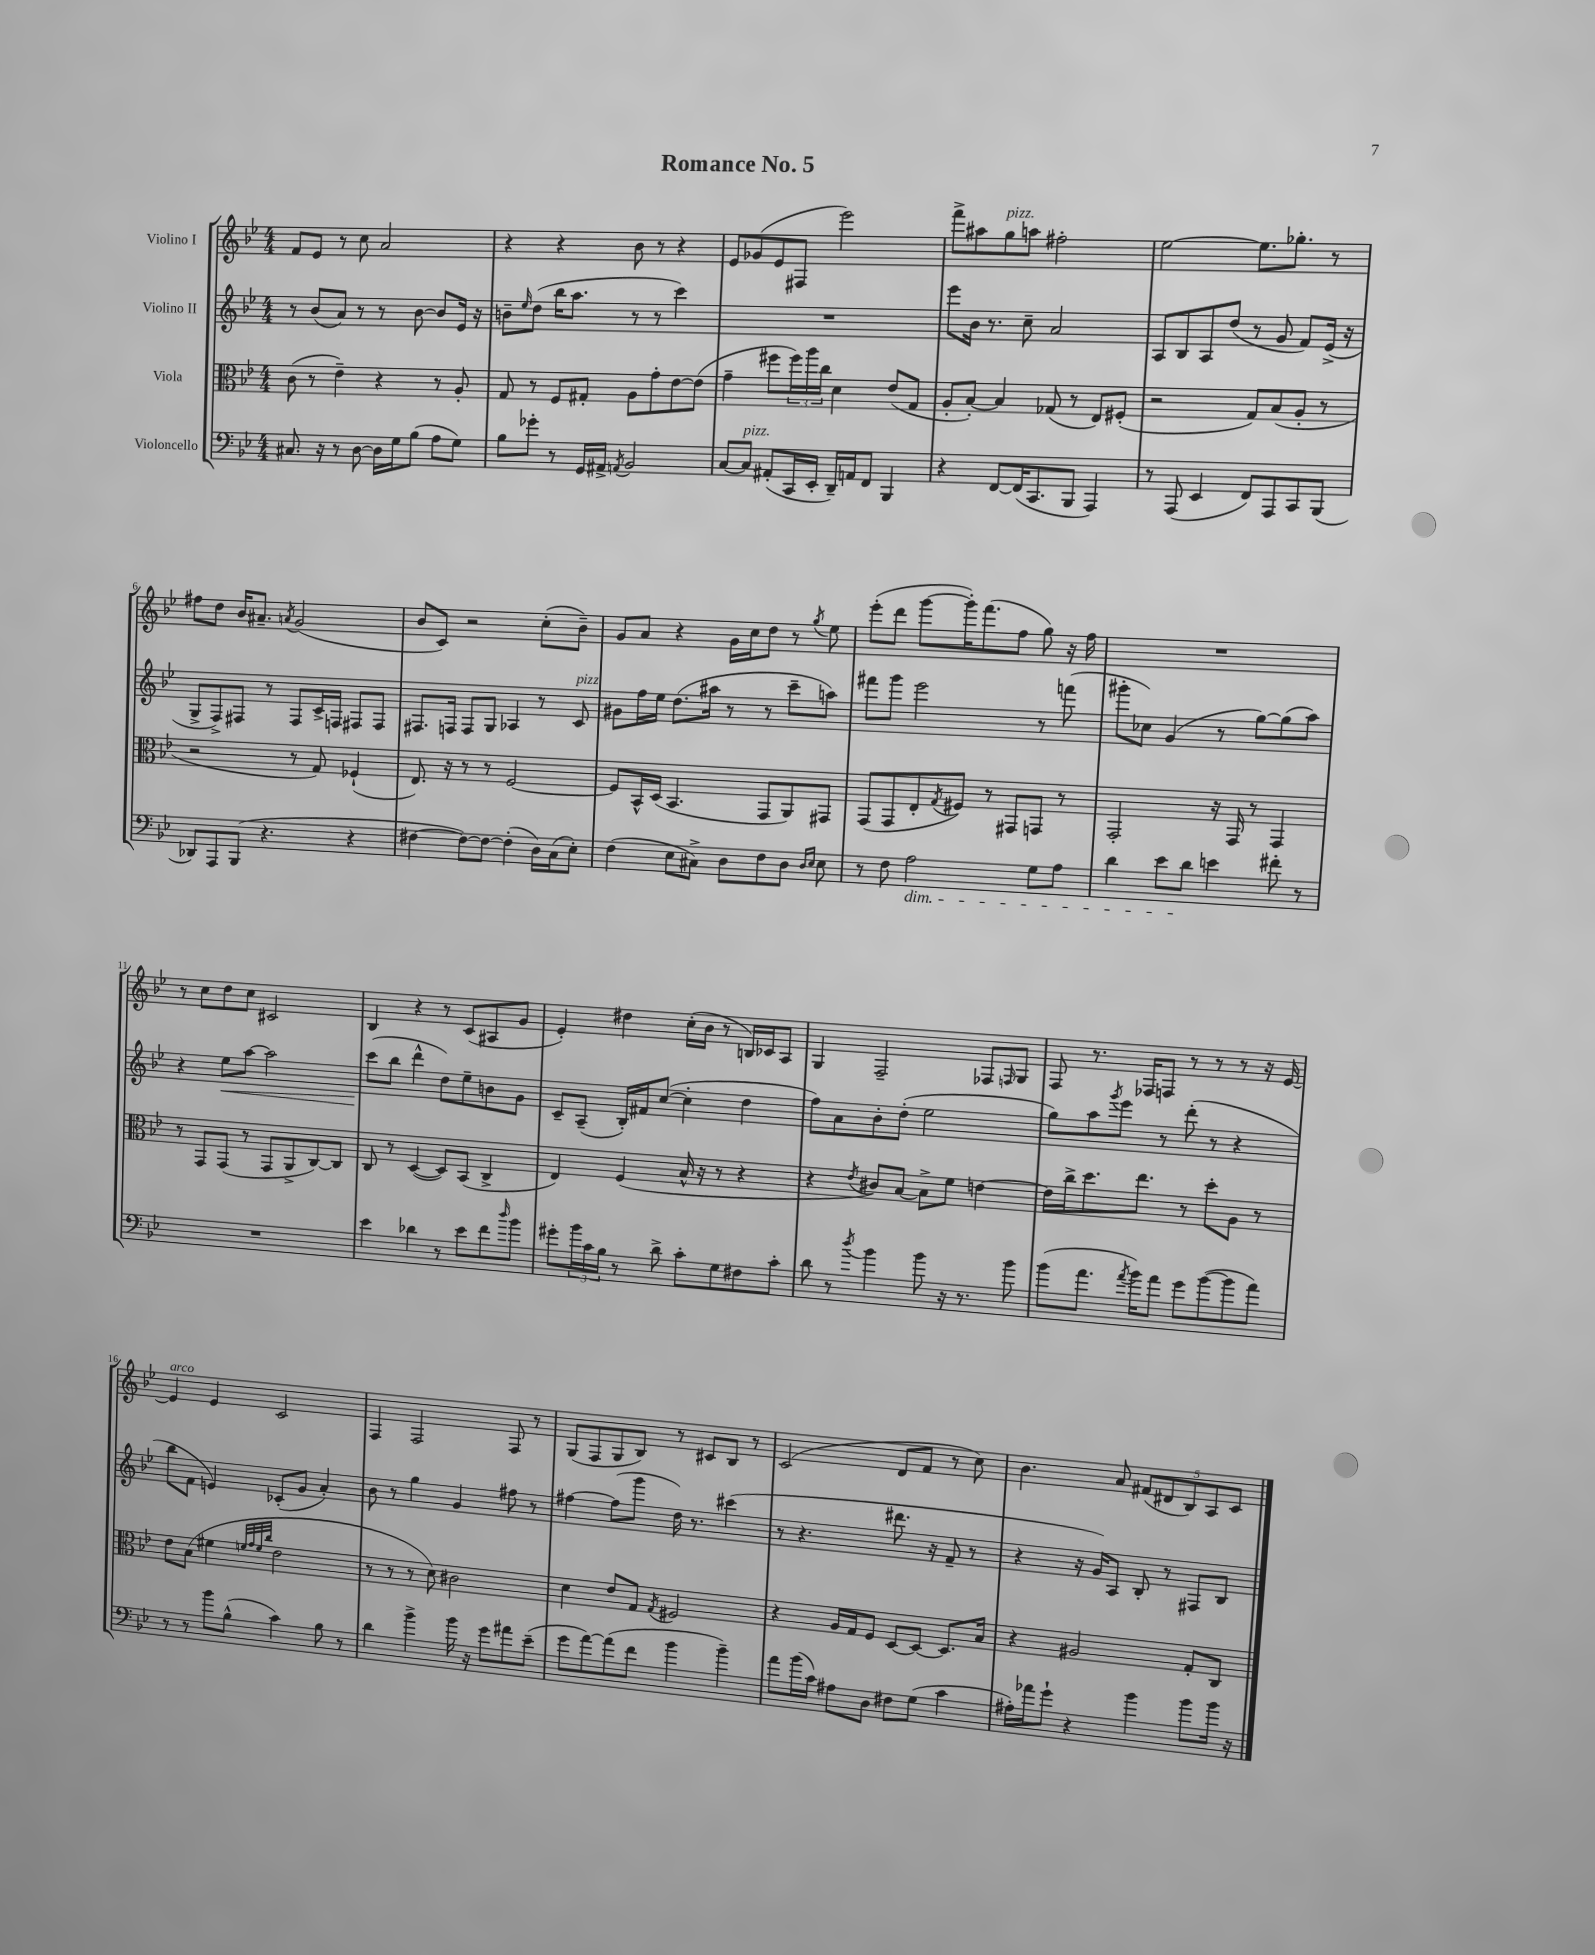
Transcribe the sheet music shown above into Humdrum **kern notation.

**kern	**kern	**kern	**kern
*staff4	*staff3	*staff2	*staff1
*clefF4	*clefC3	*clefG2	*clefG2
*k[b-e-]	*k[b-e-]	*k[b-e-]	*k[b-e-]
*M4/4	*M4/4	*M4/4	*M4/4
8.C#	(8c	8r	8f
.	8r	(8b-	8e-
16r	.	.	.
8r	4e-~)	8a)	8r
[8D	.	8r	8cc
16D]	4r	8r	2a
16G	.	.	.
(8B-	.	[8b-	.
8A	8r	8b-]	.
8G)	8A'	16e-	.
.	.	16r	.
=	=	=	=
8B-	8G	8b~	4r
.	.	16qqee-	.
8g-'	8r	(8dd	.
8r	8F	16bb-	4r
.	.	8.aa	.
16GG	8G#'	.	.
16AA#^	.	.	.
8qAA	.	.	.
2BB-	8A	8r	8b-
.	8g'	8r	8r
.	[8e-	4ccc)	4r
.	(8e-]	.	.
=	=	=	=
[8C	4g~	1r	8e-
8C]	.	.	(8g-
(8AA#'	8ff#	.	8e-
16CC	24ff#)	.	8F#
.	24aa	.	.
16EE-'	.	.	.
.	24cc	.	.
16DD~)	4d	.	2eee-)
16AA	.	.	.
8FF	.	.	.
4BBB-	(8e-	.	.
.	8G	.	.
=	=	=	=
4r	8A'	8eee-	8fff^
.	[8B-')	16b-	8aa#
.	.	8.r	.
[8FF	4B-]	.	8gg
(16FF]	.	8cc~	8aa
8.CC	.	.	.
.	(8G-	2a	2ff#'
8BBB-	8r	.	.
4AAA)	8E-)	.	.
.	(8F#'	.	.
=	=	=	=
8r	2r	8A	[2ee-
(8AAA	.	8B-	.
4EE-	.	8A	.
.	.	(8dd	.
8FF)	8G)	8r	8.ee-]
8AAA	(8B-	8g	.
.	.	.	8.gg-'
8CC	8A'	8f)	.
(8BBB-	8r	(16e-^	8r
.	.	16r	.
=	=	=	=
8DD-)	2r	8G^	8ff#
8AAA	.	8F^)	8dd
(8BBB-	.	8F#	16b-
.	.	.	8.a#~
4.r	.	8r	.
.	.	.	8qa
.	8r	8F#	(2g
.	8G)	16c^	.
.	.	16F	.
4r	(4F-`	8F#	.
.	.	8F#	.
=	=	=	=
[4F#	8.E-)	8.F#	8b-
.	.	.	8c)
.	16r	16F	.
8F#_)	8r	8F	2r
8F#_	8r	8G	.
(4F#']	[2F	4A-	.
16D)	.	8r	(8cc'
(16C	.	.	.
8E-')	.	8c	8b-~)
=	=	=	=
(4F	8F]	8g#	8g
.	16BB-^^	16ff	8a
.	(16D	16ee-	.
8E-	4.BB-	(8.dd	4r
8C#^)	.	.	.
.	.	16aa#	.
8D	.	8r	16g
.	.	.	16cc
8F	8GG	8r	8dd
8D	8AA)	8ccc~	8r
16qqD	.	.	.
16qqE-	.	.	8qgg
8E-	8GG#	8aa)	8ee-
=	=	=	=
8r	(8GG	8fff#	(8eee-'
8F	8GG	8ggg	8ddd
2A	8E-'	2eee-	[8ggg
.	8qG	.	.
.	8F#)	.	16ggg'])
.	.	.	(8.fff
.	8r	.	.
.	8GG#	.	8ff
8G	8GG	8r	8gg)
8A	8r	(8fff	16r
.	.	.	16ff
=	=	=	=
4d	2GG'	8ggg#'	1r
.	.	8cc-)	.
8e-	.	(4g	.
8d	.	.	.
4e	16r	8r	.
.	16GG	.	.
.	8r	[8gg)	.
8f#'	4GG	(8gg]	.
8r	.	8aa)	.
=	=	=	=
1r	8r	4r	8r
.	8GG	.	8cc
.	(8GG	8ee-	8dd
.	8r	[8aa	8cc
.	8GG	2aa]	2c#
.	8AA^	.	.
.	[8C)	.	.
.	8C]	.	.
=	=	=	=
4e-	8C	(8ccc	4B-
.	8r	8bb-	.
4d-	([4D	4ddd^^	4r
8r	8D])	8dd)	8r
8e-	(8BB-	8ee-~	(8c
8f	4C^	8b	8A#
16qqdd	.	.	.
8b-	.	8g	8g
=	=	=	=
8g#'	4E-)	8c~	4e-')
24b-	.	(8A~	.
24c	.	.	.
24B-	.	.	.
8r	(4F	16B-')	4dd#
.	.	16f#	.
8d^	.	([8cc	.
8c'	16B-^^	4cc']	(16cc'
.	16r	.	16b-
8G	8r	.	8r
8F#	4r	4dd	16B)
.	.	.	16c-
8c'	.	.	8A
=	=	=	=
8d	4r	8ff)	4G
8r	.	8a	.
8qdd	8qe-	.	.
4b-	8c#)	8b-'	2F~
.	[8B-	(8dd'	.
8b-	8B-^]	2ee-	.
16r	8f	.	.
8.r	.	.	.
.	[4e	.	8F-
.	.	.	16qqF
8b-	.	.	8G
=	=	=	=
(8b-	16e]	8gg)	8F
.	16cc^	.	.
8.a	8.dd	8aa	8.r
.	.	8qggg	.
.	.	8eee-	.
8qa	.	.	.
16b-)	8.ee-	.	16F-
8a	.	8r	8F
8g	8r	(8ddd'	8r
([8b-	8dd'	8r	8r
8b-]	8A	4r	8r
8a)	8r	.	16r
.	.	.	[16e-
=	=	=	=
8r	8e-	8bb-	4e-]
8r	(8B-	8f	.
8b-	4f#	4e)	4e-
(8B-^^	.	.	.
.	32qqf	.	.
.	32qqg	.	.
.	32qqf	.	.
.	32qqcc	.	.
4c)	2e-	(8c-'	2c
.	.	8g	.
8B-	.	4a')	.
8r	.	.	.
=	=	=	=
4d	8r	8b-	4F
.	8r	8r	.
4b-^	8r	4gg	2F
.	8d)	.	.
16b-	2c#	4g	.
16r	.	.	.
8g	.	.	.
8a#	.	8ff#	8F
(8e-~	.	8r	8r
=	=	=	=
8g	4d	[4ff#	(8G
[8a)	.	.	8F
(8a]	8e-	(8ff#]	8G
8f	8G	8ggg	8B-)
.	8qG	.	.
4b-	2F#	16dd)	8r
.	.	8.r	.
.	.	.	8c#
4b-~)	.	(4ccc#	8B-
.	.	.	8r
=	=	=	=
8a	4r	8r	(2c
(16b-	.	4.r	.
16c)	.	.	.
8A#	16A	.	.
.	16G	.	.
8D	8F	.	.
8F#	[8D	8.ddd#	8d
(8G	8D_	.	8f
.	.	16r	.
4c	8.D]	8f~	8r
.	.	8r	8cc)
.	16B-	.	.
=	=	=	=
16A#')	4r	4r	4.b-
16a-	.	.	.
8g`	.	.	.
4r	2A#	16r	.
.	.	16g)	.
.	.	8A	8a
4b-	.	8B-'	(10f#
.	.	.	10d#
.	.	8r	.
.	.	.	10B-)
8b-	8G'	8F#	.
.	.	.	10A
16b-	8C	8B-	.
.	.	.	10c
16r	.	.	.
==	==	==	==
*-	*-	*-	*-
